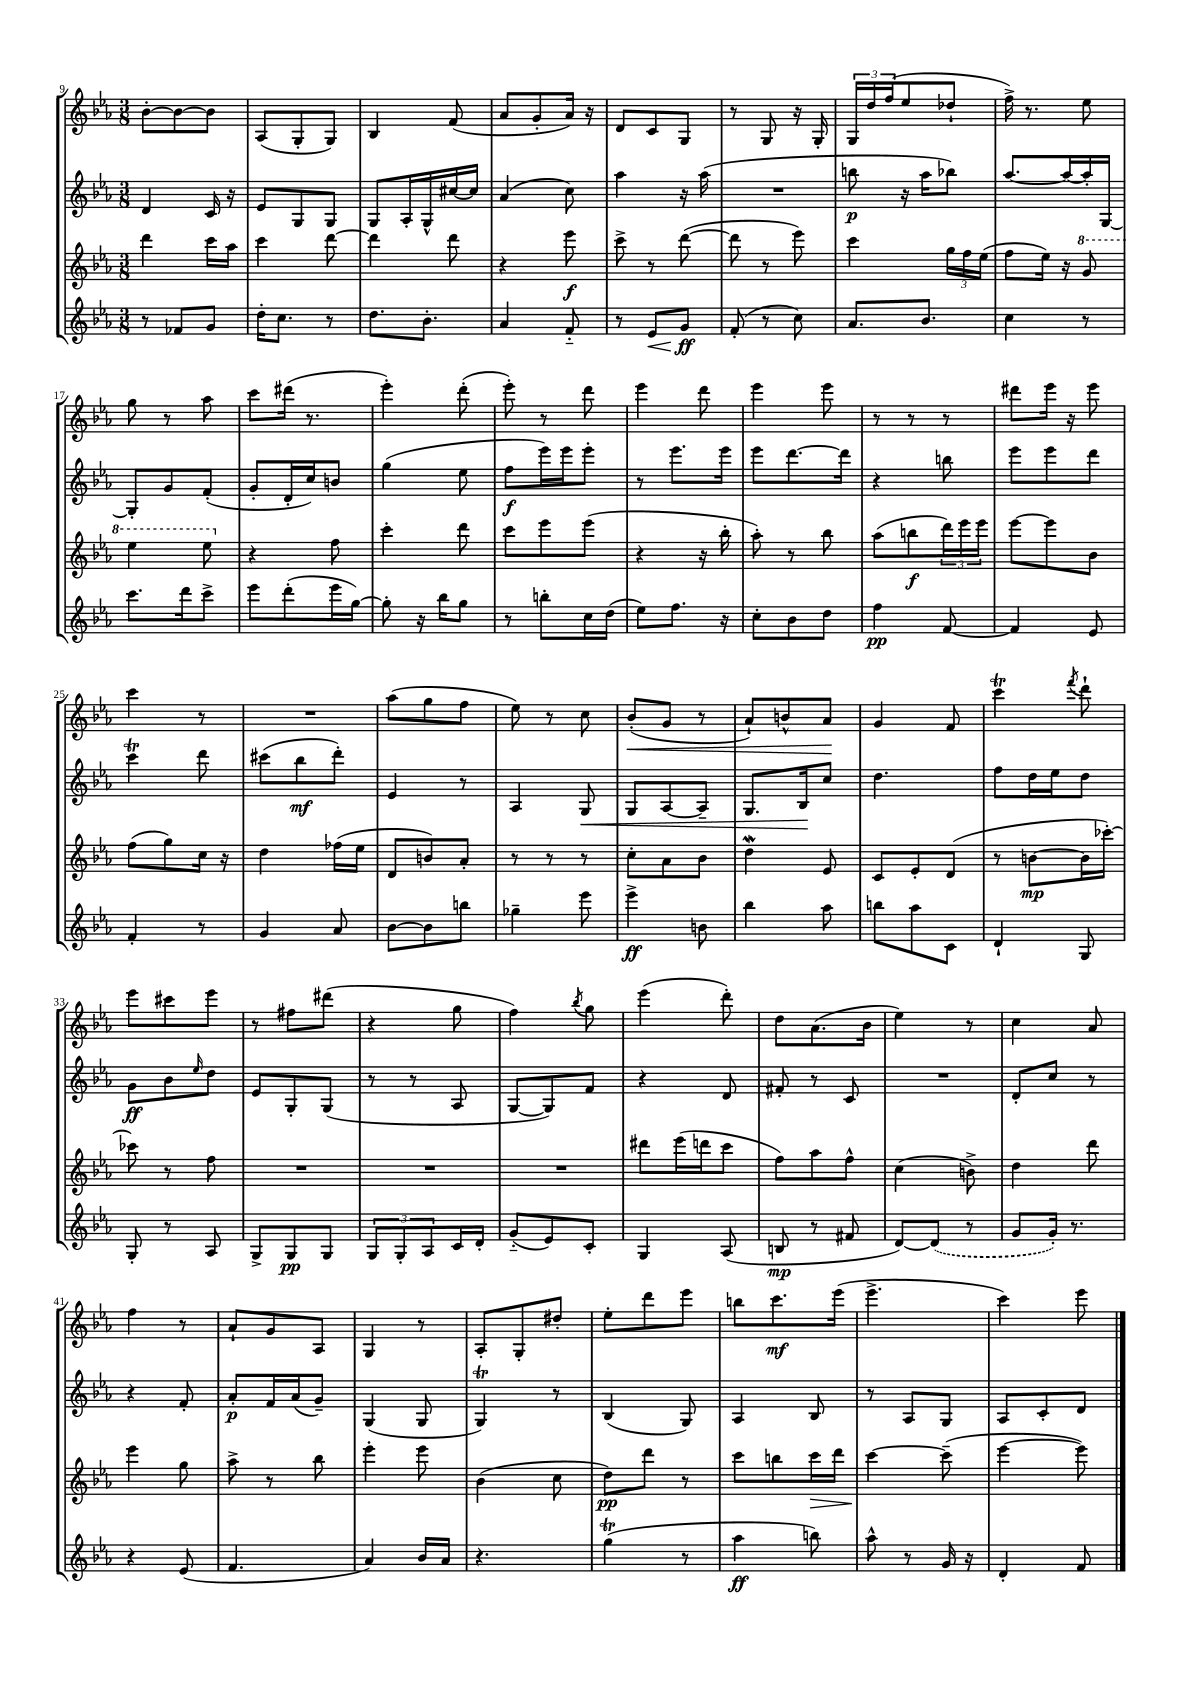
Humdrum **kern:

**kern	**dynam	**kern	**dynam	**kern	**dynam	**kern	**dynam
*part4	*part4	*part3	*part3	*part2	*part2	*part1	*part1
*staff4	*staff4	*staff3	*staff3	*staff2	*staff2	*staff1	*staff1
*clefG2	*	*clefG2	*	*clefG2	*	*clefG2	*
*k[b-e-a-]	*	*k[b-e-a-]	*	*k[b-e-a-]	*	*k[b-e-a-]	*
*M3/8	*	*M3/8	*	*M3/8	*	*M3/8	*
=9	=9	=9	=9	=9	=9	=9	=9
8r	.	4ddd\	.	4d/	.	[8b-'\L	.
8f-X/L	.	.	.	.	.	8b-\_	.
8g/J	.	16ccc\LL	.	16c/	.	8b-\J]	.
.	.	16aa-\JJ	.	16r	.	.	.
=10	=10	=10	=10	=10	=10	=10	=10
16dd'\KL	.	4ccc\	.	8e-/L	.	(8A-/L	.
8.cc\J	.	.	.	.	.	.	.
.	.	.	.	8G/	.	8G'/	.
8r	.	[8ddd\	.	8G/J	.	8G/J)	.
=11	=11	=11	=11	=11	=11	=11	=11
8.dd\L	.	4ddd\]	.	8G/L	.	4B-/	.
.	.	.	.	16A-'/L	.	.	.
8.b-'\J	.	.	.	16G^^/	.	.	.
.	.	8ddd\	.	[16cc#X/	.	(8f/	.
.	.	.	.	16cc#/JJ]	.	.	.
=12	=12	=12	=12	=12	=12	=12	=12
4a-/	.	4r	.	(4a-/	.	8a-/L	.
.	.	.	.	.	.	8g'/	.
8f/	.	8eee-\	f	8cc\)	.	16a-/Jk)	.
.	.	.	.	.	.	16r	.
=13	=13	=13	=13	=13	=13	=13	=13
8r	.	8ccc^\	.	4aa-\	.	8d/L	.
!	!LO:HP:b	!	!	!	!	!	!
8e-/L	<	8r	.	.	.	8c/	.
8g/J	ff	([8ddd\	.	16r	.	8G/J	.
.	.	.	.	(16aa-\	.	.	.
.	[	.	.	.	.	.	.
=14	=14	=14	=14	=14	=14	=14	=14
(8f'/	.	8ddd\]	.	4.r	.	8r	.
8r	.	8r	.	.	.	8G/	.
8cc\)	.	8eee-\)	.	.	.	16r	.
.	.	.	.	.	.	16G'/	.
=15	=15	=15	=15	=15	=15	=15	=15
8.a-/L	.	4ccc\	.	8bbn\	p	24G/LL	.
.	.	.	.	.	.	24dd/	.
.	.	.	.	.	.	(24ff/J	.
.	.	.	.	16r	.	8ee-/	.
8.b-/J	.	.	.	16aa-\KL	.	.	.
.	.	24gg\LL	.	8bb-X\J)	.	8dd-X`/J	.
.	.	24ff\	.	.	.	.	.
.	.	(24ee-\JJ	.	.	.	.	.
=16	=16	=16	=16	=16	=16	=16	=16
4cc\	.	8ff\L	.	[8.aa-/L	.	16ff^\)	.
.	.	.	.	.	.	8.r	.
.	.	16ee-\Jk)	.	.	.	.	.
.	.	16r	.	16aa-/L_	.	.	.
*	*	*8va	*	*	*	*	*
8r	.	8gg/	.	16aa-'/]	.	8ee-\	.
.	.	.	.	[16G/JJ	.	.	.
!!LO:LB:g=z
=17	=17	=17	=17	=17	=17	=17	=17
8.ccc\L	.	4eee-\	.	8G'/L]	.	8gg\	.
.	.	.	.	8g/	.	8r	.
16ddd\k	.	.	.	.	.	.	.
8ccc^\J	.	8eee-\	.	(8f'/J	.	8aa-\	.
=18	=18	=18	=18	=18	=18	=18	=18
*	*	*X8va	*	*	*	*	*
8eee-\L	.	4r	.	8g'/L	.	8ccc\L	.
(8ddd'\	.	.	.	16d'/L	.	(16ddd#X\Jk	.
.	.	.	.	16cc/J)	.	8.r	.
16eee-\L	.	8ff\	.	8bn/J	.	.	.
[16gg\JJ)	.	.	.	.	.	.	.
=19	=19	=19	=19	=19	=19	=19	=19
8gg'\]	.	4ccc'\	.	(4gg\	.	4eee-'\)	.
16r	.	.	.	.	.	.	.
16bb-\KL	.	.	.	.	.	.	.
8gg\J	.	8ddd\	.	8ee-\	.	(8ddd'\	.
=20	=20	=20	=20	=20	=20	=20	=20
8r	.	8ccc\L	.	8ff\L	f	8eee-'\)	.
8bbn'\L	.	8eee-\	.	16eee-\L)	.	8r	.
.	.	.	.	16eee-\J	.	.	.
16cc\L	.	(8eee-\J	.	8eee-'\J	.	8ddd\	.
(16dd\JJ	.	.	.	.	.	.	.
=21	=21	=21	=21	=21	=21	=21	=21
8ee-\L)	.	4r	.	8r	.	4eee-\	.
8.ff\J	.	.	.	8.eee-\L	.	.	.
.	.	16r	.	.	.	8ddd\	.
16r	.	16bb-'\	.	16eee-\Jk	.	.	.
=22	=22	=22	=22	=22	=22	=22	=22
8cc'\L	.	8aa-'\)	.	8eee-\L	.	4eee-\	.
8b-\	.	8r	.	[8.ddd\	.	.	.
8dd\J	.	8bb-\	.	.	.	8eee-\	.
.	.	.	.	16ddd\Jk]	.	.	.
=23	=23	=23	=23	=23	=23	=23	=23
4ff\	pp	(8aa-\L	.	4r	.	8r	.
.	.	8bbn\	f	.	.	8r	.
[8f/	.	24ddd\L)	.	8bbn\	.	8r	.
.	.	24eee-\	.	.	.	.	.
.	.	24eee-\JJ	.	.	.	.	.
=24	=24	=24	=24	=24	=24	=24	=24
4f/]	.	[8eee-\L	.	8eee-\L	.	8ddd#X\L	.
.	.	8eee-\]	.	8eee-\	.	16eee-\Jk	.
.	.	.	.	.	.	16r	.
8e-/	.	8b-\J	.	8ddd\J	.	8eee-\	.
!!LO:LB:g=z
=25	=25	=25	=25	=25	=25	=25	=25
4f'/	.	(8ff\L	.	4cccT\	.	4ccc\	.
.	.	8gg\)	.	.	.	.	.
8r	.	16cc\Jk	.	8ddd\	.	8r	.
.	.	16r	.	.	.	.	.
=26	=26	=26	=26	=26	=26	=26	=26
4g/	.	4dd\	.	(8ccc#X\L	.	4.r	.
.	.	.	.	8bb-\	mf	.	.
8a-/	.	(16ff-X\LL	.	8ddd'\J)	.	.	.
.	.	16ee-\JJ	.	.	.	.	.
=27	=27	=27	=27	=27	=27	=27	=27
[8b-\L	.	8d/L	.	4e-/	.	(8aa-\L	.
8b-\]	.	8bn/)	.	.	.	8gg\	.
8bbn\J	.	8a-'/J	.	8r	.	8ff\J	.
=28	=28	=28	=28	=28	=28	=28	=28
4gg-X~\	.	8r	.	4A-/	.	8ee-\)	.
.	.	8r	.	.	.	8r	.
!	!	!	!	!	!LO:HP:b	!	!
8eee-\	.	8r	.	8G/	<	8cc\	.
=29	=29	=29	=29	=29	=29	=29	=29
!	!	!	!	!	!	!	!LO:HP:b
4eee-^\	ff	8cc'\L	.	8G/L	.	(8b-'/L	<
.	.	8a-\	.	[8A-/	.	8g/J	.
8bn\	.	8b-\J	.	8A-~/J]	.	8r	.
=30	=30	=30	=30	=30	=30	=30	=30
4bb-\	.	4ddW\	.	8.G/L	.	8a-`/L)	.
.	.	.	.	.	.	8bn^^/	.
.	.	.	.	16B-/k	.	.	.
8aa-\	.	8e-/	.	8cc/J	[	8a-/J	.
.	.	.	.	.	.	.	[
=31	=31	=31	=31	=31	=31	=31	=31
8bbn\L	.	8c/L	.	4.dd\	.	4g/	.
8aa-\	.	8e-'/	.	.	.	.	.
8c\J	.	(8d/J	.	.	.	8f/	.
=32	=32	=32	=32	=32	=32	=32	=32
4d`/	.	8r	.	8ff\L	.	4cccT\	.
.	.	[8bn\L	mp	16dd\L	.	.	.
.	.	.	.	16ee-\J	.	.	.
.	.	.	.	.	.	8qfff/	.
8G/	.	16b\L]	.	8dd\J	.	8ddd`\	.
.	.	[16ccc-X'\JJ)	.	.	.	.	.
!!LO:LB:g=z
=33	=33	=33	=33	=33	=33	=33	=33
8G'/	.	8ccc-X\]	.	8g\L	ff	8eee-\L	.
8r	.	8r	.	8b-\	.	8ccc#X\	.
.	.	.	.	16qqee-/	.	.	.
8A-/	.	8ff\	.	8dd\J	.	8eee-\J	.
=34	=34	=34	=34	=34	=34	=34	=34
8G^/L	.	4.r	.	8e-/L	.	8r	.
8G/	pp	.	.	8G'/	.	8ff#X\L	.
8G/J	.	.	.	(8G/J	.	(8ddd#X\J	.
=35	=35	=35	=35	=35	=35	=35	=35
12G/L	.	4.r	.	8r	.	4r	.
12G'/	.	.	.	.	.	.	.
.	.	.	.	8r	.	.	.
12A-/	.	.	.	.	.	.	.
16c/L	.	.	.	8A-/	.	8gg\	.
16d'/JJ	.	.	.	.	.	.	.
=36	=36	=36	=36	=36	=36	=36	=36
(8g/L	.	4.r	.	[8G/L	.	4ff\)	.
8e-/)	.	.	.	8G/])	.	.	.
.	.	.	.	.	.	8qbb-/	.
8c'/J	.	.	.	8f/J	.	8gg\	.
=37	=37	=37	=37	=37	=37	=37	=37
4G/	.	8ddd#X\L	.	4r	.	(4eee-\	.
.	.	(16eee-\L	.	.	.	.	.
.	.	16dddn\J	.	.	.	.	.
(8A-/	.	8ccc\J	.	8d/	.	8ddd'\)	.
=38	=38	=38	=38	=38	=38	=38	=38
8Bn/	mp	8ff\L)	.	8f#X'/	.	8dd\L	.
8r	.	8aa-\	.	8r	.	(8.a-\	.
8f#X/	.	8ff^^\J	.	8c/	.	.	.
.	.	.	.	.	.	16b-\Jk	.
=39	=39	=39	=39	=39	=39	=39	=39
[8d/L)	.	(4cc\	.	4.r	.	4ee-\)	.
(8d/J]	.	.	.	.	.	.	.
8r	.	8bn^\)	.	.	.	8r	.
=40	=40	=40	=40	=40	=40	=40	=40
8g/L	.	4dd\	.	8d'/L	.	4cc\	.
16g'/Jk)	.	.	.	8cc/J	.	.	.
8.r	.	.	.	.	.	.	.
.	.	8ddd\	.	8r	.	8a-/	.
!!LO:LB:g=z
=41	=41	=41	=41	=41	=41	=41	=41
4r	.	4eee-\	.	4r	.	4ff\	.
(8e-/	.	8gg\	.	8f'/	.	8r	.
=42	=42	=42	=42	=42	=42	=42	=42
4.f/	.	8aa-^\	.	8a-'/L	p	8a-`/L	.
.	.	8r	.	16f/L	.	8g/	.
.	.	.	.	(16a-/J	.	.	.
.	.	8bb-\	.	8g~/J)	.	8A-/J	.
=43	=43	=43	=43	=43	=43	=43	=43
4a-/)	.	4eee-'\	.	(4G/	.	4G/	.
16b-/LL	.	8eee-\	.	8G/	.	8r	.
16a-/JJ	.	.	.	.	.	.	.
=44	=44	=44	=44	=44	=44	=44	=44
4.r	.	(4b-\	.	4Gt/)	.	8A-'/L	.
.	.	.	.	.	.	8G'/	.
.	.	8cc\	.	8r	.	8dd#X'/J	.
=45	=45	=45	=45	=45	=45	=45	=45
(4ggt\	.	8dd\L)	pp	(4B-/	.	8ee-'\L	.
.	.	8ddd\J	.	.	.	8ddd\	.
8r	.	8r	.	8G/)	.	8eee-\J	.
=46	=46	=46	=46	=46	=46	=46	=46
4aa-\	ff	8ccc\L	.	4A-/	.	8bbn\L	.
.	.	8bbn\	.	.	.	8.ccc\	mf
!	!	!	!LO:HP:b	!	!	!	!
8bbn\)	.	16ccc\L	>	8B-/	.	.	.
.	.	16ddd\JJ	.	.	.	(16eee-\Jk	.
=47	=47	=47	=47	=47	=47	=47	=47
8aa-^^\	.	[4ccc\	.	8r	.	4.eee-^\	.
8r	.	.	.	8A-/L	.	.	.
16g/	.	(8ccc~\]	]	8G/J	.	.	.
16r	.	.	.	.	.	.	.
=48	=48	=48	=48	=48	=48	=48	=48
4d'/	.	[4eee-\	.	8A-/L	.	4ccc\)	.
.	.	.	.	8c'/	.	.	.
8f/	.	8eee-\])	.	8d/J	.	8eee-\	.
==	==	==	==	==	==	==	==
*-	*-	*-	*-	*-	*-	*-	*-
